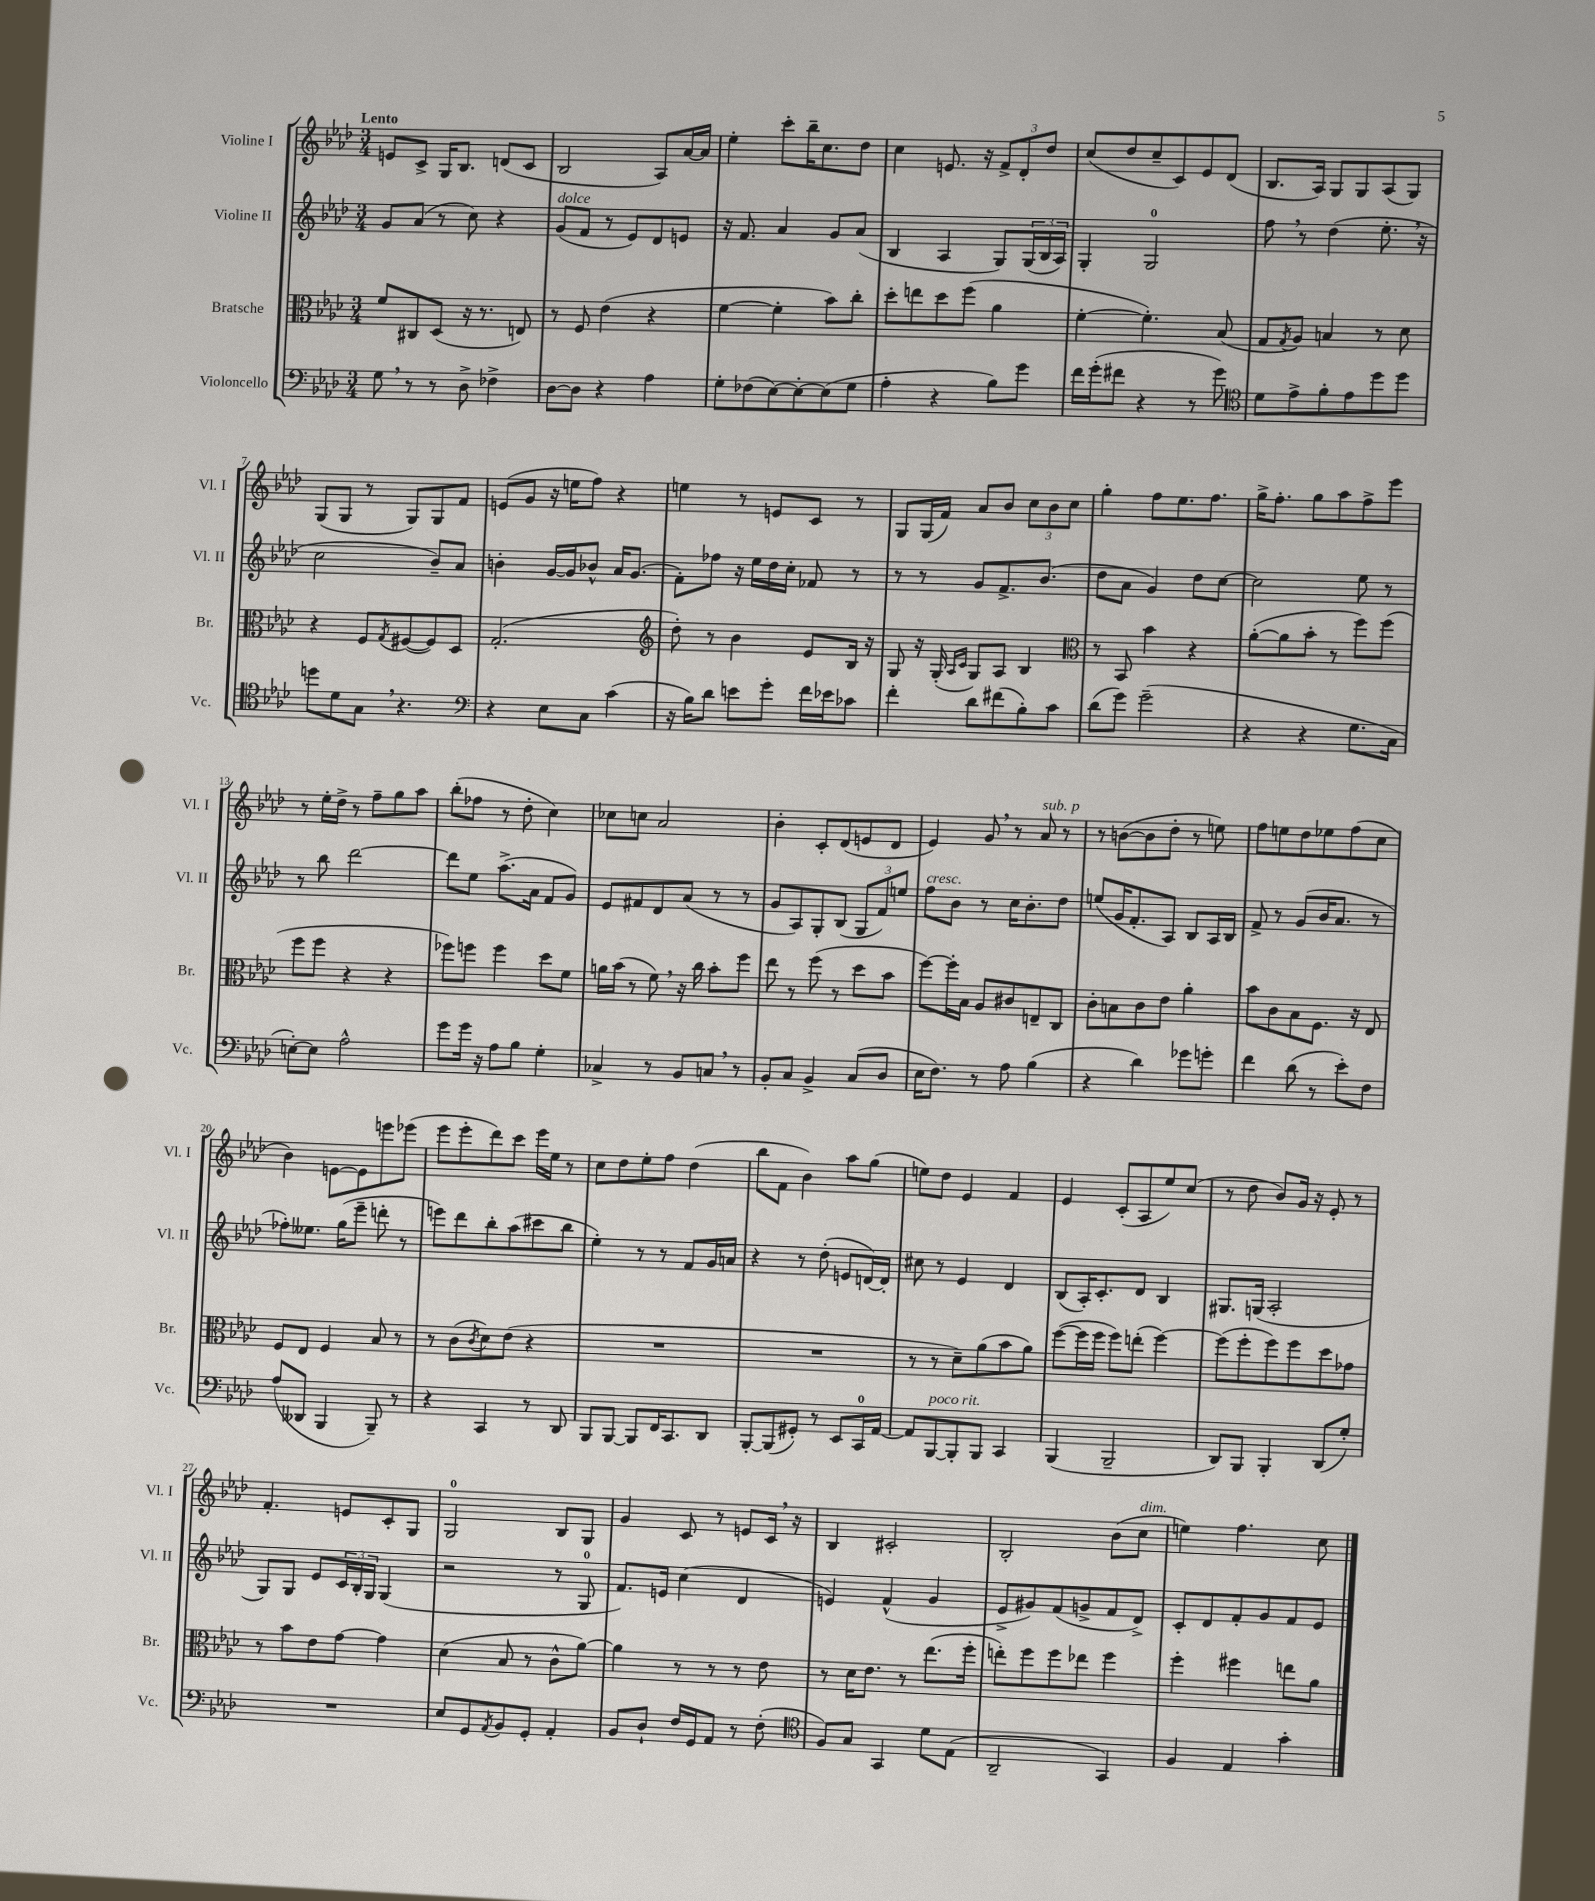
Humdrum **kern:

**kern	**kern	**kern	**kern
*staff4	*staff3	*staff2	*staff1
*clefF4	*clefC3	*clefG2	*clefG2
*k[b-e-a-d-]	*k[b-e-a-d-]	*k[b-e-a-d-]	*k[b-e-a-d-]
*M3/4	*M3/4	*M3/4	*M3/4
8G	8f	8g	8e
8r	8C#	(8a-	8c^
8r	(8D-	8r	16G
.	.	.	8.B-
8D-^	16r	8cc)	.
.	8.r	.	.
4F-^	.	4r	(8d
.	8E)	.	8c
=	=	=	=
[8D-	8r	(8g	2B-
8D-]	8F	8f	.
4r	(4e-	8r	.
.	.	8e-)	.
4A-	4r	8d-	8A-)
.	.	8e	[16a-
.	.	.	16a-]
=	=	=	=
8G'	[4f	16r	4ee-'
.	.	8.f	.
(8F-	.	.	.
[8E-)	4f']	4a-	8ccc'
8E-'_	.	.	16bb-~
.	.	.	8.cc
(8E-]	8b-)	8g	.
8G	8cc'	(8a-	8dd-
=	=	=	=
4A-'	8dd-'	4B-	4cc
.	8ee	.	.
4r	8dd-	4A-	8.e
.	(8ff	.	.
.	.	.	16r
8B-)	4a-	8G)	12f^
.	.	.	12d-'
8g	.	(24G	.
.	.	24B-	12dd-
.	.	24A-)	.
=	=	=	=
16f	[4f'	4G'	(8cc
(16g'	.	.	.
8f#	.	.	8dd-
4r	4.f'])	2G	8cc~
.	.	.	8c)
8r	.	.	8e-
8g)	(8B-	.	(8d-
=	=	=	=
*clefC4	*	*	*
8d-	8G	8ff	8.B-
.	8qG	.	.
8e-^	8A-)	8r	.
.	.	.	16A-)
8f'	4B	(4dd-	8G
8e-	.	.	8G
8dd-	8r	8.ee-'	(8A-
8dd-	8d-	.	8G)
.	.	16r	.
=	=	=	=
8dd	4r	2cc	(8G
8d-	.	.	8G
8G	8F	.	8r
.	8qG	.	.
4.r	([8F#	.	8G)
.	8F#])	8b-~)	8G
.	8D-	8a-	8f
=	=	=	=
*clefF4	*	*	*
4r	(2.G'	4b'	(8e
.	.	.	8g
8E-	.	[16g	16r
.	.	16g]	16ee
8C	.	8b-^^	8ff)
(4c	.	16a-	4r
.	.	(8.g	.
=	=	=	=
*	*clefG2	*	*
16r	8dd-')	8f')	4ee
16B-)	.	.	.
8d-	8r	8ff-	.
8e	4b-	16r	8r
.	.	16ee-	.
8g'	.	16dd-	8e
.	.	16cc'	.
16f	8e-	8f-	8c
16e-	.	.	.
8c-	16B-	8r	8r
.	16r	.	.
=	=	=	=
4f'	8G	8r	8G
.	16r	8r	(16G
.	(16G'	.	16f)
.	16qqA-	.	.
.	16qqc	.	.
8d-	8G)	8g	8a-
(8f#	8A-	8.f^	8b-
8B-')	4B-	.	12cc
.	.	(8.b-	.
.	.	.	12b-
8c	.	.	.
.	.	.	12cc
=	=	=	=
*	*clefC3	*	*
(8d-	8r	8dd-	4gg'
8g)	8BB-	8a-	.
(2g~	4b-	4g)	8ff
.	.	.	8.ee-
.	4r	8dd-	.
.	.	.	8.ff
.	.	[8cc	.
=	=	=	=
4r	([8a-'	2cc]	16gg^
.	.	.	8.ff'
.	8a-]	.	.
4r	8b-'	.	8gg
.	8r	.	8aa-
8.G	8ff)	8ee-	8ff^
.	(8ff	8r	8eee-
16C	.	.	.
=	=	=	=
[8E')	8ff	8r	8r
8E]	8ff	8bb-	16ee-'
.	.	.	16dd-^
2A-^^	4r	[2ddd-	8r
.	.	.	8ff~
.	4r	.	8gg
.	.	.	8aa-
=	=	=	=
8g	8ff-)	8ddd-]	(8bb-'
16g	8ff	8ee-	8ff-
16r	.	.	.
8A-	4ff	(8.aa-^	8r
8B-	.	.	8dd-'
.	.	16a-	.
4G'	8dd-	8f	4cc)
.	8f	8g)	.
=	=	=	=
4C-^	16a	8e-	8cc-
.	(16b-	.	.
.	8r	8f#	8cc
8r	8f)	8d-	2a-
8BB-	16r	(8a-	.
.	16cc	.	.
8C	8b-'	8r	.
8r	8ff	8r	.
=	=	=	=
8BB-'	8ee-	8g	4b-'
8C	8r	8A-)	.
4BB-^	(8ff	8G'	8c'
.	8r	(8B-	(8d-
(8C	8dd-	12G	8e
.	.	12f)	.
8D-	8b-	.	8d-
.	.	12ee	.
=	=	=	=
16E-	[8ff)	8ff	4e-)
8.F)	.	.	.
.	16ff']	8b-	.
.	16B-	.	.
8r	8A-	8r	8g
8A-	8c#	16cc	8r
.	.	8.b-'	.
(4B-	8E~	.	8a-
.	8C	8dd-	8r
=	=	=	=
4r	8c'	(8ee	8r
.	8B	16g	([8b
.	.	8.f'	.
4d-)	8c	.	8b]
.	8e-	8A-)	8dd-'
8g-	4a-'	8B-	8r
8g'	.	16A-	8ee)
.	.	16B-	.
=	=	=	=
4f	8b-	8f^	8ff
.	8c	8r	8ee
(8d-	8B-	(8g	8dd-
8r	8.F	16b-	8ee-
.	.	8.a-	.
8e-')	.	.	(8ff
.	16r	.	.
8F	8E-	8r	8cc
=	=	=	=
(8A-	8F	8ff-')	4b-)
8DD--	8E-	8.ee--	.
4BBB-	4F	.	[8e
.	.	(16gg	.
.	.	8eee-~	8e]
8BBB-~)	8B-	8ddd'	8eee
8r	8r	8r	(8eee-
=	=	=	=
4r	8r	8eee)	8eee-
.	(8c	8ddd-	8eee-'
.	8qc	.	.
4CC	8d-)	8bb-'	8ddd-)
.	(8e-	(8aa-	8ccc
8r	4r	8ccc#	16eee-
.	.	.	16ee-
8DD-	.	8bb-	8r
=	=	=	=
8BBB-	2.r	4ee-')	8cc
[8BBB-	.	.	8dd-
8BBB-]	.	8r	8ee-'
16FF	.	8r	8ff
8.CC	.	.	.
.	.	8f	(4dd-
8DD-	.	16g	.
.	.	16a	.
=	=	=	=
[8BBB-'	2.r	4r	8bb-
(8BBB-]	.	.	8f
8GG#')	.	8r	4b-)
8r	.	(8dd-'	.
8EE-	.	8e	8aa-
16CC	.	[16d)	(8gg
[16AA-	.	16d']	.
=	=	=	=
8AA-]	8r	8cc#	8ee)
[8BBB-	8r	8r	8dd-
8BBB-']	8d-~)	4e-	4e-
8BBB-	(8a-	.	.
4CC	8b-	4d-	4f
.	8a-)	.	.
=	=	=	=
(4BBB-	([8ff	(8B-	4e-
.	16ff]	16A-')	.
.	16ff	8.c'	.
2BBB-~	8ff)	.	(8c'
.	(8ee'	8d-	8A-
.	[4ff)	4B-	8ee-)
.	.	.	(8cc
=	=	=	=
8DD-)	(8ff]	8.G#	8r
8BBB-	8ff'	.	8dd-
.	.	(16G	.
4BBB-'	8ff)	2A-'	8b-)
.	8ff	.	16g
.	.	.	16r
(8DD-	8dd-	.	8e-'
8G')	8g-	.	8r
=	=	=	=
2.r	8r	8G)	4.f'
.	8b-	8G	.
.	8e-	8e-	.
.	[8g	24c	8e
.	.	24B-'	.
.	.	24G	.
.	4g]	(4G	8c'
.	.	.	8G
=	=	=	=
8E-	(4d-	2r	2G
8GG	.	.	.
8qAA-	.	.	.
8BB-	8B-	.	.
8GG'	8r	.	.
4AA-'	8c^^	8r	8B-
.	[8a-)	8G	8G
=	=	=	=
8BB-	4a-]	8.f)	4g
8D-`	.	.	.
.	.	16e	.
16F	8r	(4cc	8c
16GG	.	.	.
8AA-	8r	.	8r
8r	8r	4d-	8e
(8F'	8e-	.	16c
.	.	.	16r
=	=	=	=
*clefC4	*	*	*
8F)	8r	4e)	4B-
8G	16d-	.	.
.	8.e-	.	.
4GG	.	(4f^^	2c#'
.	8r	.	.
8d-	(8.ee-	4g	.
(8E-	.	.	.
.	16ff'	.	.
=	=	=	=
2AA-~	8ee')	8e-^	2B-'
.	8ff	8g#)	.
.	8ff	(8f	.
.	8ee-	8g^	.
4GG)	4ff	8f	(8b-
.	.	8d-^)	8cc
=	=	=	=
4F	4ff'	8c'	4ee)
.	.	8d-	.
4E-	4ff#	8f'	4.ff
.	.	8g	.
4g'	8ee	8f	.
.	8a-	8e-	8cc
==	==	==	==
*-	*-	*-	*-
